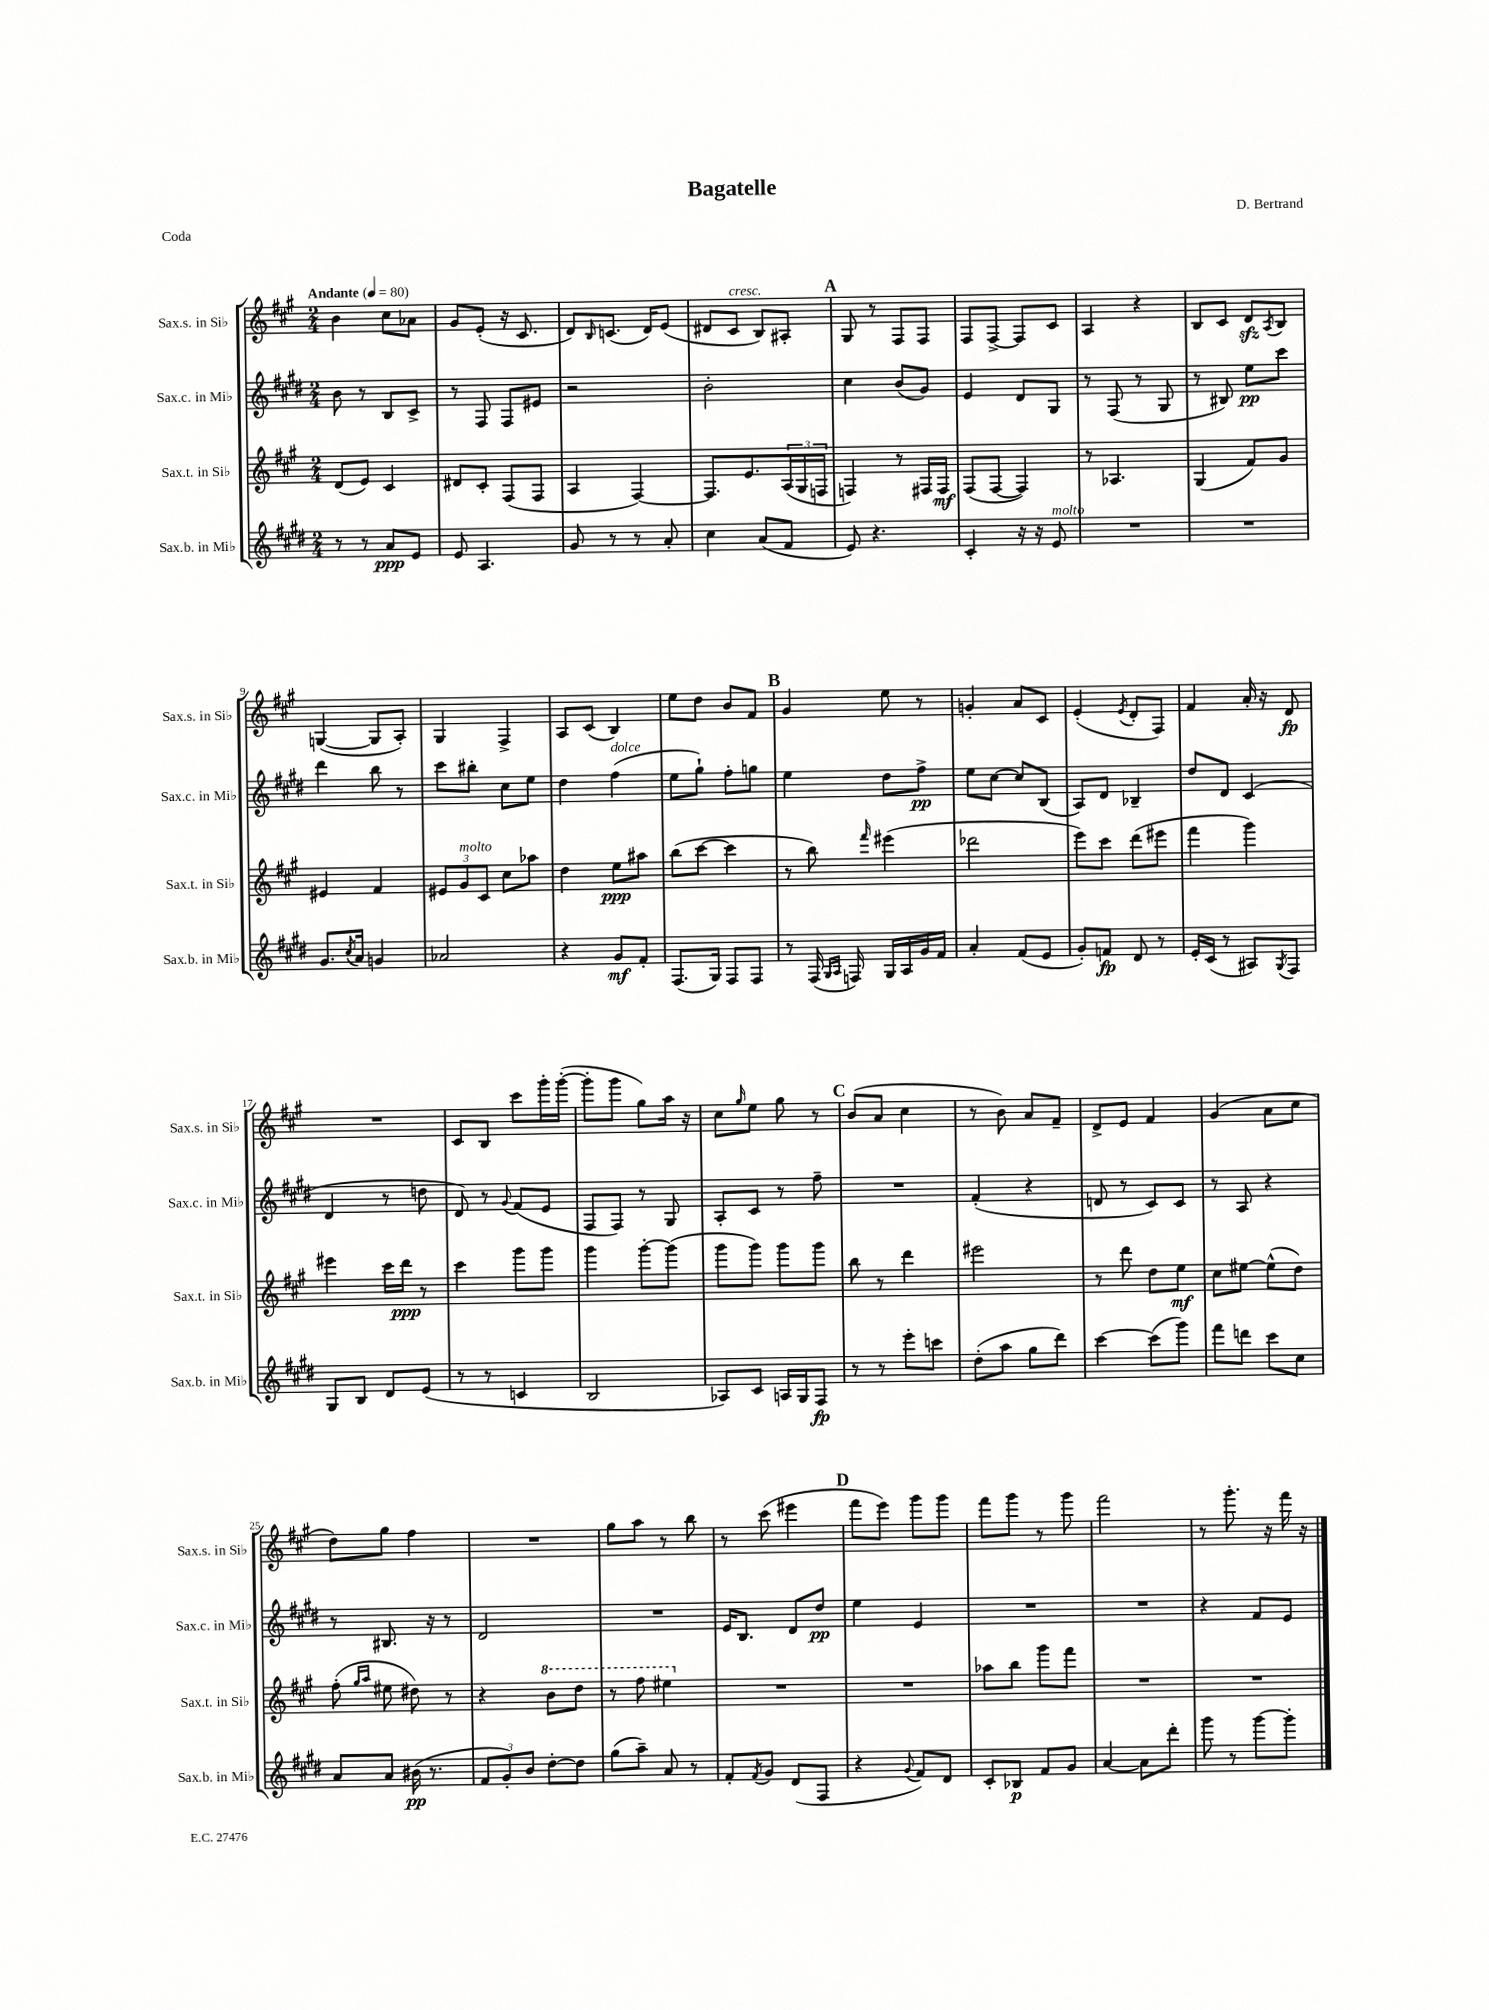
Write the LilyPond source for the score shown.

\header { title = "Bagatelle" composer = "D. Bertrand" piece = "Coda" }
<<
\new StaffGroup <<
\new Staff = "s0" \with { instrumentName = "Sax.s. in Sib" shortInstrumentName = "Sax.s. in Sib" } {
    \clef treble \key a \major \numericTimeSignature \time 2/4 \tempo "Andante" 4 = 80
    b'4 cis''8 aes'8 |
    gis'8 e'8-.( r16 cis'8. |
    d'8) \grace { b16 } c'8.( d'16) e'8( |
    dis'8 cis'8^\markup { \italic "cresc." } b8) ais8-. |
    \mark \markup { \bold "A" } gis8 r8 fis8 fis8 |
    fis8 fis8~-> fis8 cis'8 |
    a4 r4 |
    b8 cis'8 d'8\sfz \acciaccatura { a8 } b8 |
    g4~( g8 a8-.) |
    gis4 fis4-> |
    a8 cis'8( b4) |
    e''8 d''8 b'8 fis'8 |
    \mark \markup { \bold "B" } gis'4 e''8 r8 |
    g'4-. a'8 cis'8 |
    e'4-.( \acciaccatura { e'8 } d'8-. fis8) |
    fis'4 a'16-. r16 d'8\fp |
    R2 |
    cis'8 b8 cis'''8 gis'''16-. gis'''16~-.( |
    gis'''8-. gis'''8 gis''8) a''16 r16 |
    cis''8 \grace { gis''16 } e''8 gis''8 r8 |
    \mark \markup { \bold "C" } b'8( a'8 cis''4 |
    r8 b'8) a'8 fis'8-- |
    d'8-> e'8 fis'4 |
    gis'4( a'8 cis''8 |
    d''8) gis''8 fis''4 |
    R2 |
    gis''8 a''8 r8 b''8 |
    r8 cis'''8( eis'''4 |
    \mark \markup { \bold "D" } fis'''8 e'''8) gis'''8 gis'''8 |
    fis'''8 gis'''8 r8 gis'''8 |
    fis'''2 |
    r8 gis'''8.-. r16 fis'''16 r16 \bar "|." |
}
\new Staff = "s1" \with { instrumentName = "Sax.c. in Mib" shortInstrumentName = "Sax.c. in Mib" } {
    \clef treble \key e \major \numericTimeSignature \time 2/4
    b'8 r8 b8 cis'8-> |
    r8 fis8 fis8 eis'8 |
    r2 |
    b'2-. |
    \mark \markup { \bold "A" } cis''4 b'8( gis'8) |
    e'4 dis'8 gis8 |
    r8 fis8( r8 gis8 |
    r8 bis8) e''8\pp cis'''8 |
    dis'''4 b''8 r8 |
    cis'''8 bis''8-. cis''8 e''8 |
    dis''4 fis''4^\markup { \italic "dolce" }( |
    e''8 gis''8-!) fis''8-. g''8 |
    \mark \markup { \bold "B" } e''4 dis''8 fis''8->\pp |
    e''8 cis''8~ cis''8 b8( |
    a8) dis'8 bes4-- |
    dis''8 dis'8 cis'4( |
    dis'4 r8 d''8 |
    dis'8) r8 \appoggiatura { gis'8 } fis'8( e'8 |
    fis8 fis8) r8 gis8 |
    a8-. cis'8 r8 fis''8-- |
    \mark \markup { \bold "C" } R2 |
    fis'4-.( r4 |
    d'8 r8 cis'8) cis'8 |
    r8 a8 r4 |
    r8 bis8. r16 r8 |
    dis'2 |
    R2 |
    e'16 b8. dis'8 dis''8\pp |
    \mark \markup { \bold "D" } e''4 e'4 |
    R2 |
    R2 |
    r4 fis'8 e'8 \bar "|." |
}
\new Staff = "s2" \with { instrumentName = "Sax.t. in Sib" shortInstrumentName = "Sax.t. in Sib" } {
    \clef treble \key a \major \numericTimeSignature \time 2/4
    d'8( e'8) cis'4 |
    dis'8 cis'8-. fis8( fis8 |
    a4 fis4~) |
    fis8. e'8. \tuplet 3/2 { a16( gis16 f16 } |
    \mark \markup { \bold "A" } f4) r8 fis16 fis16\mf |
    fis8( fis8~ fis4) |
    r8 aes4. |
    gis4( fis'8) gis'8 |
    eis'4 fis'4 |
    \tuplet 3/2 { eis'8 gis'8^\markup { \italic "molto" } cis'8 } cis''8 aes''8 |
    d''4 e''8\ppp ais''8 |
    b''8( cis'''8~ cis'''4 |
    \mark \markup { \bold "B" } r8 b''8) \grace { fis'''16 } eis'''4( |
    des'''2 |
    e'''8) cis'''8 d'''8( eis'''8 |
    fis'''4 gis'''4) |
    eis'''4 cis'''16 d'''16\ppp r8 |
    cis'''4 gis'''8 gis'''8 |
    gis'''4 gis'''8~-. gis'''8( |
    gis'''8 gis'''8) gis'''8 gis'''8 |
    \mark \markup { \bold "C" } b''8 r8 d'''4 |
    eis'''2 |
    r8 d'''8 d''8 e''8\mf |
    cis''8 eis''8~ eis''8-^( d''8) |
    fis''8-.( \grace { gis''16 a''16 } eis''8 dis''8) r8 |
    r4 \ottava #1 b''8 d'''8 |
    r8 fis'''8 eis'''4 \ottava #0 |
    R2 |
    \mark \markup { \bold "D" } R2 |
    aes''8 b''8 gis'''8 fis'''8 |
    R2 |
    R2 \bar "|." |
}
\new Staff = "s3" \with { instrumentName = "Sax.b. in Mib" shortInstrumentName = "Sax.b. in Mib" } {
    \clef treble \key e \major \numericTimeSignature \time 2/4
    r8 r8 a'8\ppp e'8 |
    e'8 a4. |
    gis'8 r8 r8 a'8-. |
    cis''4 a'8( fis'8 |
    \mark \markup { \bold "A" } e'8) r4. |
    cis'4-. r16 r16 e'8^\markup { \italic "molto" } |
    R2 |
    R2 |
    gis'8. \acciaccatura { cis''8 } a'16 g'4 |
    aes'2 |
    r4 gis'8\mf fis'8-. |
    fis8.( gis16) fis8 fis8 |
    \mark \markup { \bold "B" } r8 fis16( \grace { gis16 a16 } f16) gis16 a16 gis'16 fis'16 |
    a'4-. fis'8( e'8 |
    gis'8-.) f'8\fp dis'8 r8 |
    e'16-. cis'16( r8 ais8) \acciaccatura { gis8 } fis8 |
    gis8 b8 dis'8 e'8( |
    r8 r8 c'4 |
    b2 |
    aes8) cis'8 a16 gis16 fis8\fp |
    \mark \markup { \bold "C" } r8 r8 e'''8-. c'''8 |
    dis''8-.( a''8 gis''8 dis'''8) |
    cis'''4~ cis'''8( gis'''8) |
    fis'''8 d'''8 cis'''8 cis''8 |
    a'8 a'8 bis'16\pp( r8. |
    \tuplet 3/2 { fis'8 gis'8-.) b'8 } dis''8~-. dis''8 |
    gis''8( a''8--) a'8 r8 |
    fis'8-. \acciaccatura { fis'8 } gis'8 dis'8( fis8 |
    \mark \markup { \bold "D" } r4 \appoggiatura { gis'8 } fis'8) dis'8 |
    cis'8-. bes8\p fis'8 gis'8 |
    a'4~ a'8 dis'''8-. |
    gis'''8 r8 gis'''8~ gis'''8-. \bar "|." |
}
>>
>>
